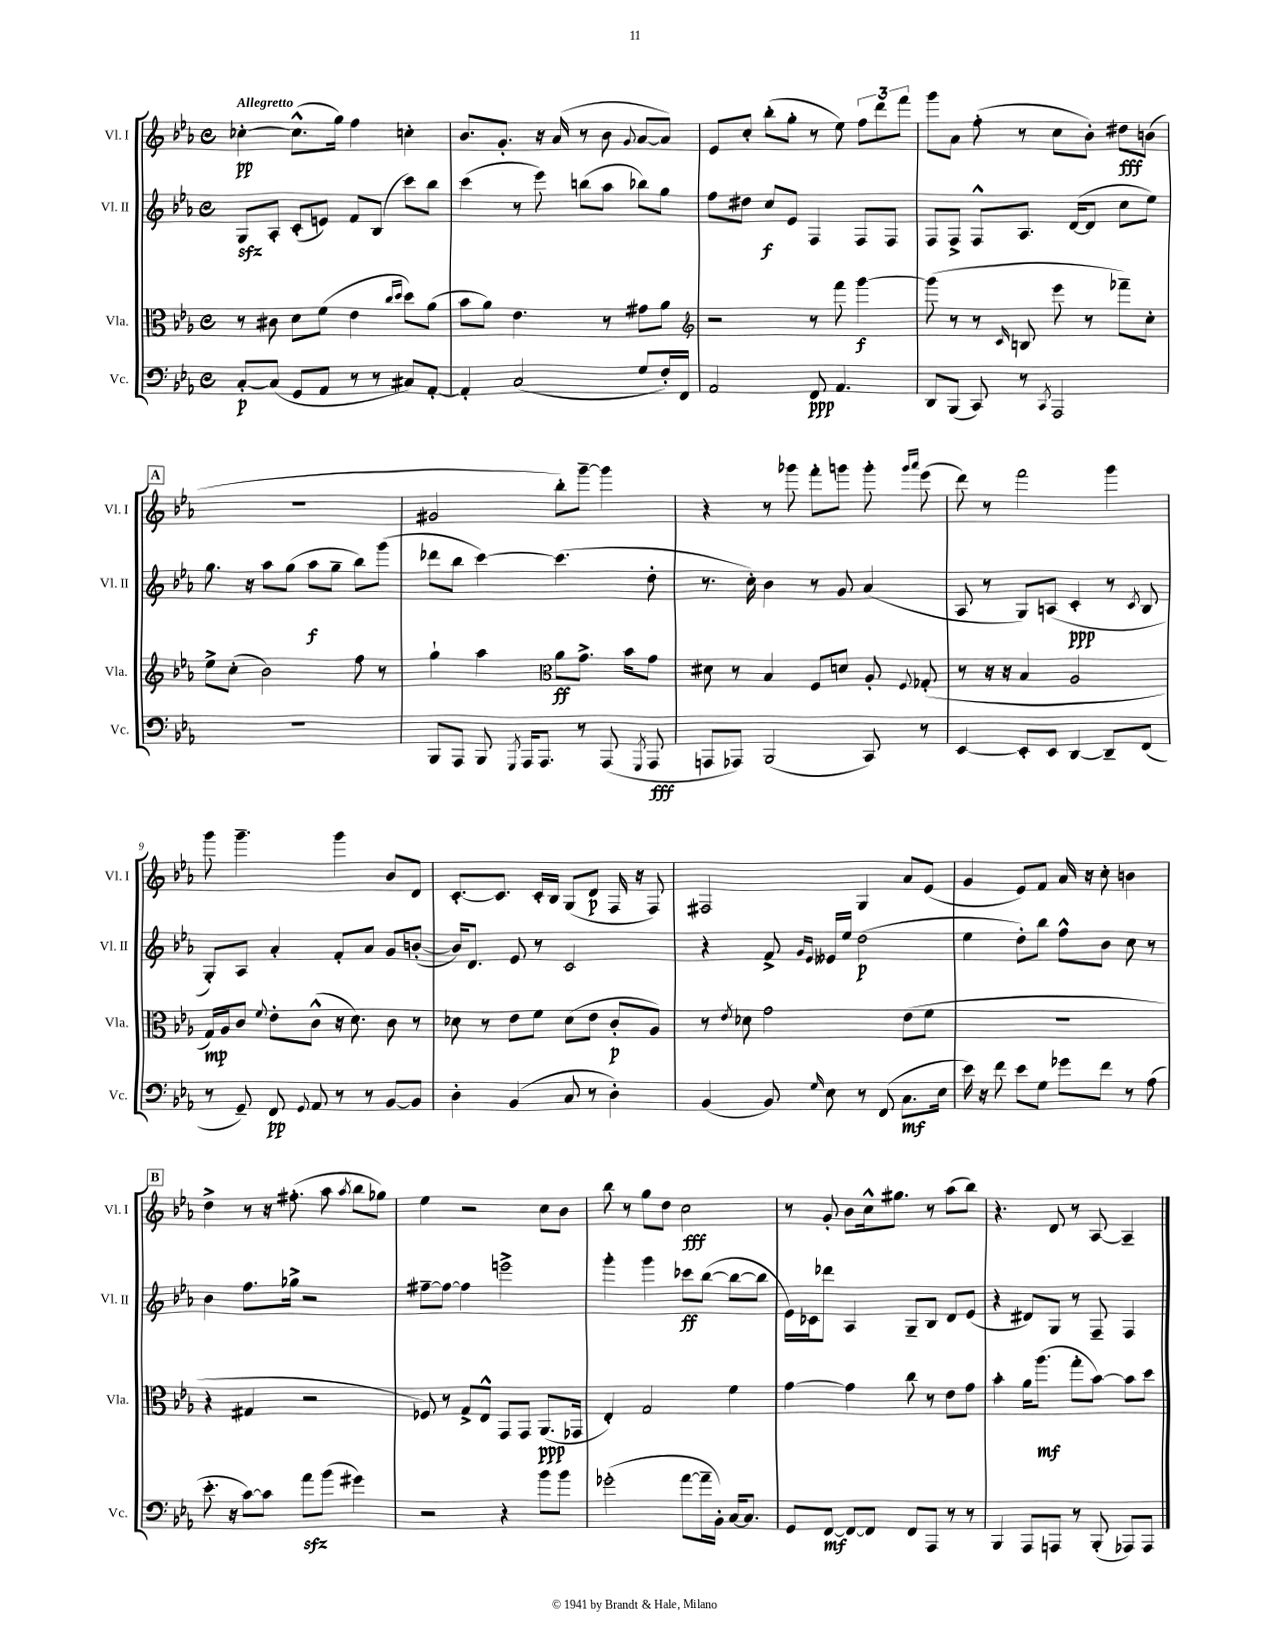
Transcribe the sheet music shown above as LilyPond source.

<<
\new StaffGroup <<
\new Staff = "s0" \with { instrumentName = "Vl. I" shortInstrumentName = "Vl. I" } {
    \clef treble \key ees \major \defaultTimeSignature \time 4/4 \tempo "Allegretto"
    \autoBeamOff ces''4~-.\pp ces''8.[-^( g''16]) f''4 c''4-. |
    bes'8.[ g'8.]-. r16 aes'16( r8 bes'8 \appoggiatura { g'8 } aes'8[~ aes'8]) |
    ees'8[ c''8]-. bes''8[-.( g''8]-. r8 ees''8) \tuplet 3/2 { f''8[ d'''8 f'''8] } |
    g'''8[ aes'8] f''8-.( r8 c''8[ bes'8]-.) dis''8[\fff b'8]( |
    \mark \markup { \box "A" } R1 |
    gis'2 bes''8[-.) g'''8]~-- g'''4 |
    r4 r8 ges'''8 f'''8[-. g'''8] g'''8-. \grace { g'''16[ aes'''16] } ees'''8( |
    d'''8) r8 f'''2 g'''4 |
    g'''8 g'''4.-- g'''4 bes'8[ d'8] |
    c'8.[~-. c'8.] c'16[-. bes16] g8[( d'8]\p f16 r16 f8) |
    fis2 g4 aes'8[ ees'8]( |
    g'4 ees'8[) f'8] aes'16 r16 c''8-. b'4 |
    \mark \markup { \box "B" } d''4-> r8 r16 fis''8.-.( aes''8 \acciaccatura { aes''8 } bes''8[ ges''8]) |
    ees''4 r2 c''8[ bes'8] |
    bes''8 r8 g''8[ d''8] c''2\fff |
    r8 g'8-. bes'8[ c''16-^ gis''8.] r8 aes''8[( bes''8]) |
    r4. d'8 r8 aes8~ aes4-- \bar "|." |
}
\new Staff = "s1" \with { instrumentName = "Vl. II" shortInstrumentName = "Vl. II" } {
    \clef treble \key ees \major \defaultTimeSignature \time 4/4
    \autoBeamOff g8[\sfz aes8]-. c'8[-.( e'8]) f'8[ bes8]( c'''8[) bes''8] |
    c'''4( r8 ees'''8) b''8[( aes''8] bes''8[) g''8] |
    f''8[ dis''8] c''8[\f ees'8] f4 f8[ f8] |
    f8[ f8]-> f8[-^ aes8.] d'16[~( d'8] c''8[ ees''8]) |
    \mark \markup { \box "A" } g''8. r16 aes''8[ g''8]( aes''8[\f g''8]-- bes''8[) g'''8]( |
    des'''8[ bes''8] c'''4~) c'''4.( d''8-. |
    r8. c''16-.) bes'4 r8 g'8 aes'4( |
    aes8 r8 g8[) a8]( c'4-.\ppp r8 \acciaccatura { c'8 } bes8 |
    g8[-.) aes8] aes'4-. f'8[-. aes'8] g'8[ b'8]~-.( |
    b'16[) d'8.] ees'8 r8 c'2 |
    r4 f'8-> \grace { g'16[ ees'16] } eeses'16[ ees''16] d''2\p( |
    ees''4 d''8[-.) bes''8] f''8[-^ bes'8] c''8 r8 |
    \mark \markup { \box "B" } bes'4 f''8.[ ges''16]-> r2 |
    fis''8[~-- fis''8]~ fis''4 e'''2-> |
    g'''4-. g'''4 ces'''8[\ff bes''8]~( bes''8[~ bes''8] |
    ees'16[) ces'16 des'''8] aes4 g8[-- bes8] d'8[ ees'8]( |
    r4 dis'8[) g8] r8 f8-- f4 \bar "|." |
}
\new Staff = "s2" \with { instrumentName = "Vla." shortInstrumentName = "Vla." } {
    \clef alto \key ees \major \defaultTimeSignature \time 4/4
    \autoBeamOff r8 cis'8 d'8[ f'8]( ees'4 \grace { c''16[ d''16] } d''8[) aes'8]( |
    bes'8[ aes'8]) ees'4. r8 gis'8[ aes'8] |
    \clef treble r2 r8 f'''8 g'''4~\f |
    g'''8( r8 r8 \grace { c'16 } b8 ees'''8 r8 fes'''8[--) c''8]-. |
    \mark \markup { \box "A" } ees''8[-> c''8]-.( bes'2) f''8 r8 |
    g''4-! aes''4 \clef alto aes'8[\ff g'8.]-> bes'16[ g'8] |
    dis'8 r8 bes4 f8[ d'8] aes8-. \appoggiatura { f8 } ges8-.( |
    r8 r16 r16 bes4 aes2 |
    g16[\mp) aes16 c'8] \appoggiatura { f'8 } ees'8[-. c'8]-^( r16 d'8.) c'8 r8 |
    des'8 r8 ees'8[ f'8] des'8[( ees'8] c'8[-.\p aes8]) |
    r8 \acciaccatura { ees'8 } des'8 g'2 ees'8[( f'8] |
    R1 |
    \mark \markup { \box "B" } r4 gis4 r2 |
    fes8) r8 g8[-> ees8]-^ g,8[ g,8] aes,8.[\ppp( ges,16] |
    ees4-.) g2 f'4 |
    g'4~ g'4 c''8 r8 ees'8[ g'8] |
    bes'4-. aes'16[ aes''8.]\mf( g''8[-. bes'8]~) bes'8[ d''8] \bar "|." |
}
\new Staff = "s3" \with { instrumentName = "Vc." shortInstrumentName = "Vc." } {
    \clef bass \key ees \major \defaultTimeSignature \time 4/4
    \autoBeamOff c8[~-.\p c8]( g,8[ aes,8] r8 r8 cis8[) aes,8]~-. |
    aes,4-. c2( g8[ f16-.) f,16] |
    aes,2 f,8\ppp aes,4. |
    d,8[ bes,,8]( c,8) r8 \acciaccatura { c,8 } aes,,2 |
    \mark \markup { \box "A" } R1 |
    bes,,8[ aes,,8] bes,,8 \acciaccatura { g,,8 } aes,,16[ aes,,8.] r8 aes,,8( \acciaccatura { g,,8 } aes,,8\fff |
    a,,8[ aes,,8]) bes,,2( c,8) r8 |
    ees,4~ ees,8[-. ees,8] d,4~ d,8[-- f,8]( |
    r8 g,8--) f,8\pp \appoggiatura { g,8 } aes,8 r8 r8 bes,8[~ bes,8] |
    d4-. bes,4( c8 r8 d4-.) |
    bes,4( bes,8) \grace { g16 } ees8 r8 f,8( c8.[\mf ees16] |
    ees'16) r16 f'8 ees'8[ g8] ges'8[ f'8] r8 aes8( |
    \mark \markup { \box "B" } ees'8.-. r16 c'8[~) c'8] aes'8[\sfz bes'8]( gis'4) |
    r2 r4 bes'8[ bes'8] |
    ges'2-.( aes'8[~ aes'16-- bes,16]-.) c16[~ c8.] |
    g,8[ f,8]~\mf f,8[~ f,8] f,8[ aes,,8] r8 r8 |
    bes,,4 aes,,8[ a,,8] r8 bes,,8-.( aes,,8[) aes,,8] \bar "|." |
}
>>
>>
